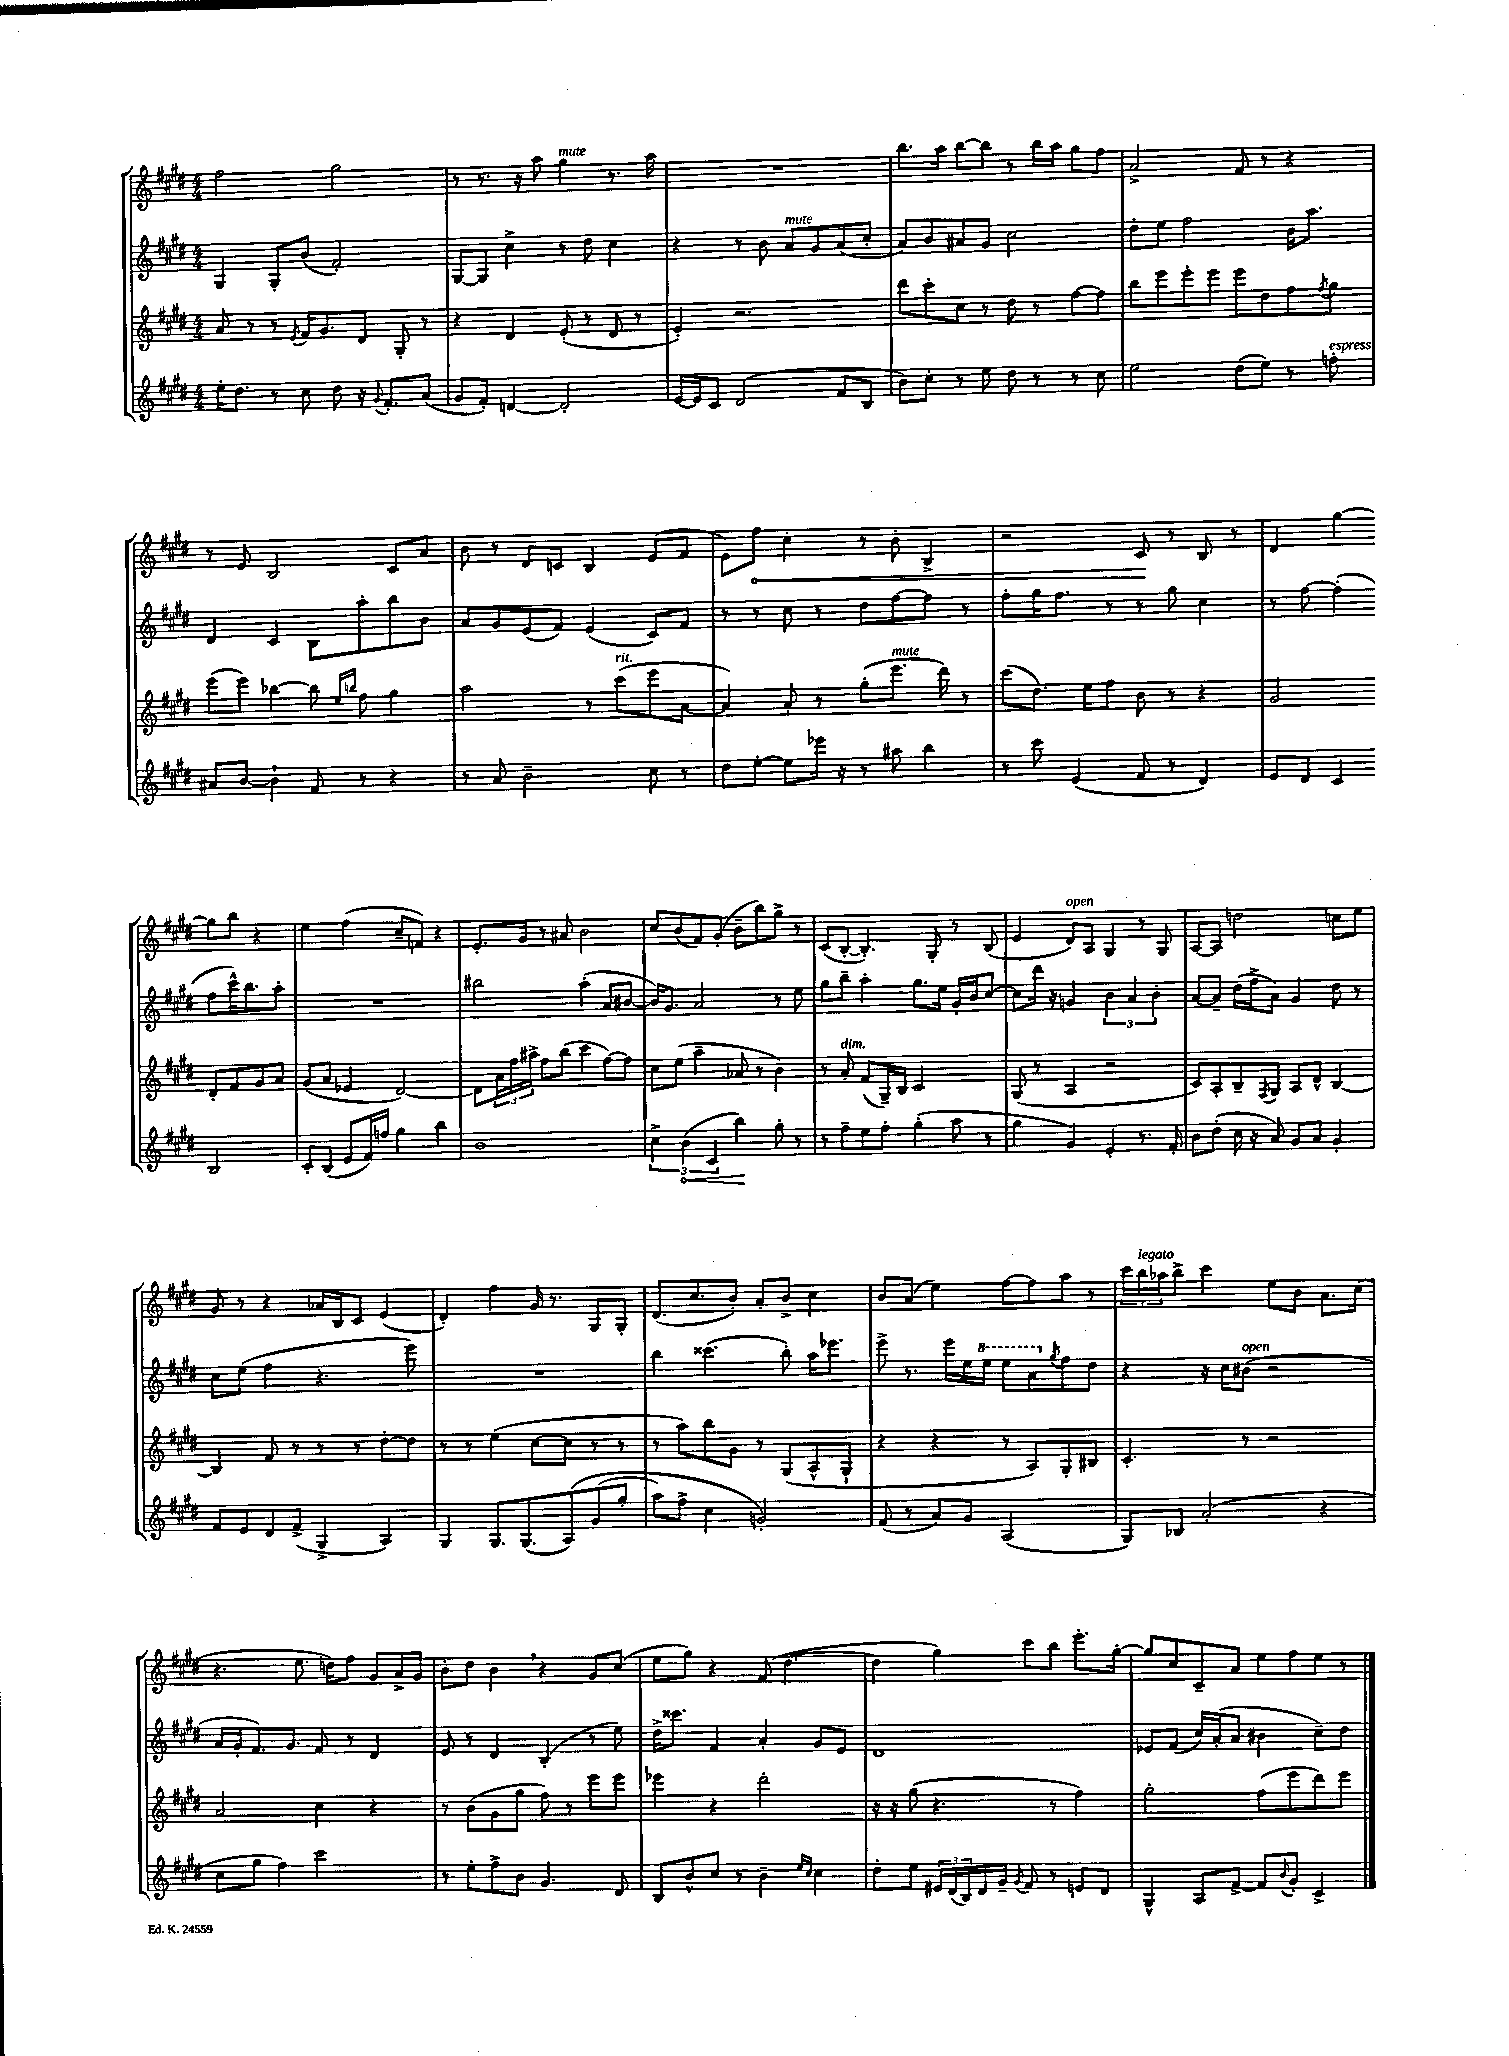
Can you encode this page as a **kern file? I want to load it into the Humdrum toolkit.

**kern	**dynam	**kern	**kern	**kern	**dynam
*part4	*part4	*part3	*part2	*part1	*part1
*staff4	*staff4	*staff3	*staff2	*staff1	*staff1
*clefG2	*	*clefG2	*clefG2	*clefG2	*
*k[f#c#g#d#]	*	*k[f#c#g#d#]	*k[f#c#g#d#]	*k[f#c#g#d#]	*
*M4/4	*	*M4/4	*M4/4	*M4/4	*
=104	=104	=104	=104	=104	=104
16ee'\KL	.	8a/	4G#/	2ff#\	.
8.dd#\J	.	.	.	.	.
.	.	8r	.	.	.
8r	.	8r	8G#'/L	.	.
.	.	8qe/	.	.	.
8cc#\	.	16f#/KL	(8b/J	.	.
.	.	8.g#/	.	.	.
8dd#\	.	.	2f#'/)	2gg#\	.
16r	.	8d#/J	.	.	.
8qqg#/	.	.	.	.	.
8.f#'/L	.	.	.	.	.
.	.	8G#'/	.	.	.
(8a/J	.	8r	.	.	.
=105	=105	=105	=105	=105	=105
8g#/L	.	4r	[8G#/L	8r	.
8f#'/J)	.	.	8G#/J]	8.r	.
[4dn/	.	4d#/	4cc#^\	.	.
.	.	.	.	16r	.
.	.	.	.	8aa\	.
!	!	!	!	!LO:TX:a:i:t=mute	!
2d'/]	.	(8e'/	8r	4gg#\	.
.	.	8r	8dd#\	.	.
.	.	8d#/	4cc#\	8.r	.
.	.	8r	.	.	.
.	.	.	.	16aa\	.
=106	=106	=106	=106	=106	=106
[16e/LL	.	4e'/)	4r	1r	.
16e/J]	.	.	.	.	.
8c#/J	.	.	.	.	.
(2d#/	.	2.r	8r	.	.
.	.	.	8b\	.	.
!	!	!	!LO:TX:a:i:t=mute	!	!
.	.	.	8a/L	.	.
.	.	.	8g#/	.	.
8f#/L	.	.	(8a/	.	.
8B/J	.	.	8cc#'/J	.	.
=107	=107	=107	=107	=107	=107
8b\L)	.	8ddd#\L	8a/L)	8.bb\L	.
8cc#'\J	.	8ccc#'\	8b/	.	.
.	.	.	.	16aa\Jk	.
8r	.	8cc#\J	8a#X/	[8bb\L	.
8ee\	.	8r	8g#/J	8bb\J]	.
8dd#\	.	8dd#\	2cc#\	8r	.
8r	.	8r	.	16bb\LL	.
.	.	.	.	16aa\JJ	.
8r	.	[8ff#\L	.	8gg#\L	.
8cc#\	.	8ff#\J]	.	8ff#\J	.
=108	=108	=108	=108	=108	=108
2ee\	.	8bb\L	8dd#'\L	2a^/	.
.	.	8eee\	8ee\J	.	.
.	.	8eee'\	2ff#\	.	.
.	.	8eee\J	.	.	.
(8dd#\L	.	8eee\L	.	8f#/	.
8ee\J)	.	8dd#\	.	8r	.
8r	.	8ff#\	16b\KL	4r	.
.	.	.	8.aa\J	.	.
.	.	8qff#/	.	.	.
!LO:TX:a:i:t=espress.	!	!	!	!	!
8ffn'\	.	8gg#\J	.	.	.
!!LO:LB:g=z
=109	=109	=109	=109	=109	=109
8a#X/L	.	(8eee\L	4d#/	8r	.
[8b/J	.	8eee\J)	.	8e/	.
4b`\]	.	[4bb-X\	4c#/	2B/	.
8f#/	.	8bb-\]	8B\L	.	.
.	.	16qqee/LL	.	.	.
.	.	16qqbbn/JJ	.	.	.
8r	.	8ff#\	8aa'\	.	.
4r	.	4gg#\	8bb\	8c#/L	.
.	.	.	8b\J	8a/J	.
=110	=110	=110	=110	=110	=110
8r	.	2aa\	8a/L	8b\	.
8a/	.	.	8g#/	8r	.
2b~\	.	.	(8e/	8d#/L	.
.	.	.	8f#/J)	8cn/J	.
.	.	8r	(4e/	4B/	.
!	!	!LO:TX:a:i:t=rit.	!	!	!
.	.	(8ccc#\L	.	.	.
8cc#\	.	8eee\	8c#/L)	(8e/L	.
8r	.	[8a\J	8f#/J	8f#/J	.
=111	=111	=111	=111	=111	=111
8dd#\L	.	4a/])	8r	8e\L)	.
!	!	!	!	!	!LO:HP:b
[8ee'\J	.	.	8r	8ff#\J	<
8ee\L]	.	8a'/	8cc#\	4cc#'\	.
16eee-X\Jk	.	8r	8r	.	.
16r	.	.	.	.	.
8r	.	(8gg#'\L	8dd#\L	8r	.
!	!	!LO:TX:a:i:t=mute	!	!	!
8aa#X\	.	8.eee\J	[8ff#\	8b'\	.
4bb\	.	.	8ff#\J]	4B^/	.
.	.	16ddd#\)	.	.	.
.	.	8r	8r	.	.
=112	=112	=112	=112	=112	=112
8r	.	(8ccc#\L	8ff#'\L	2r	.
8ccc#\	.	8.dd#\J)	16gg#\K	.	.
.	.	.	8.ff#\J	.	.
(4e/	.	.	.	.	.
.	.	16ee\KL	.	.	.
.	.	8ff#\J	8r	.	.
8f#/	.	8b\	8r	8c#/	.
8r	.	8r	8gg#\	8r	[
4d#/)	.	4r	4cc#\	8B/	.
.	.	.	.	8r	.
=113	=113	=113	=113	=113	=113
8e/L	.	2g#/	8r	4d#/	.
8d#/J	.	.	[8ff#\	.	.
4c#/	.	.	(4ff#'\]	[4gg#\	.
2B/	.	8d#'/L	8ff#\L	8gg#\L]	.
.	.	8f#/	16ccc#^^\K)	8bb\J	.
.	.	.	8.bb\	.	.
.	.	8g#/	.	4r	.
.	.	8a/J	8aa'\J	.	.
!!LO:LB:g=z
=114	=114	=114	=114	=114	=114
8c#'/L	.	(8g#/L	1r	4ee\	.
(8B/J	.	8a/J	.	.	.
8e/L	.	4e-X/	.	(4ff#\	.
16f#/L)	.	.	.	.	.
16ffn/JJ	.	.	.	.	.
4gg#\	.	[2d#/)	.	8cc#~/L	.
.	.	.	.	8fn/J)	.
4bb\	.	.	.	4r	.
=115	=115	=115	=115	=115	=115
1b	.	8d#\L]	2bb#X\	8.e'/L	.
.	.	24a\L	.	.	.
.	.	24ff#\	.	.	.
.	.	.	.	16g#/Jk	.
.	.	24aa#X^\JJ	.	.	.
.	.	8ff#\L	.	8r	.
.	.	(8bb\J	.	8a#X/	.
.	.	4ccc#\	(4aa'\	2b\	.
.	.	[8ff#\L)	8a/L	.	.
.	.	8ff#\J]	[8b#X/J	.	.
=116	=116	=116	=116	=116	=116
6cc#^\	.	8cc#\L	16b#/KL])	8cc#/L	.
.	.	.	8.g#/J	.	.
.	.	(8ee\J	.	(8b/	.
!	!LO:HP:b	!	!	!	!
(6b\	<	.	.	.	.
.	.	4aa~\	2a/	8f#/)	.
6c#/	.	.	.	.	.
.	.	.	.	(8g#'/J	.
4bb\)	.	8a-X/	.	8b~\L	.
.	.	8r	.	8bb\)	.
8gg#'\	[	4b\)	8r	8gg#^\J	.
8r	.	.	8ee\	8r	.
=117	=117	=117	=117	=117	=117
8r	.	8r	8gg#\L	(8c#/L	.
!	!	!LO:TX:a:i:t=dim.	!	!	!
8ff#~\L	.	8a'/	8bb~\J	[8B'/J	.
8ee\	.	(8f#/L	4aa'\	4.B'/])	.
8ff#'\J	.	16G#~/L)	.	.	.
.	.	16B/JJ	.	.	.
(4gg#'\	.	2c#/	8.gg#\L	.	.
.	.	.	.	8G#'/	.
.	.	.	16ee\Jk	.	.
8aa\	.	.	16g#'/LL	8r	.
.	.	.	16b/J	.	.
8r	.	.	[8cc#/J	(8B/	.
=118	=118	=118	=118	=118	=118
4gg#\	.	(8G#/	8cc#\L]	4e/	.
.	.	8r	16ddd#\Jk	.	.
.	.	.	16r	.	.
!	!	!	!	!LO:TX:a:i:t=open	!
4g#/)	.	4A/	4gn/	8d#/L)	.
.	.	.	.	8A/J	.
4e'/	.	2r	6b\	4G#/	.
.	.	.	6a/	.	.
8.r	.	.	.	8r	.
.	.	.	6b'\	.	.
.	.	.	.	8G#/	.
16f#'/	.	.	.	.	.
=119	=119	=119	=119	=119	=119
8b\L	.	8c#/L)	[8a/L	[8A/L	.
(8dd#'\J	.	8A'/	8a~/J]	8A/J]	.
16cc#\	.	8B~/	(16dd#\LL	2ddn\	.
16r	.	.	16ff#^\J	.	.
.	.	8qF#/	.	.	.
8a/)	.	8G#/J	8a\J)	.	.
8g#/L	.	8A/L	4g#/	.	.
8a/J	.	8d#^^/J	.	.	.
4g#'/	.	[4B/	8dd#\	8ccn\L	.
.	.	.	8r	8ee\J	.
!!LO:LB:g=z
=120	=120	=120	=120	=120	=120
8f#/L	.	4B/]	8cc#\L	8g#/	.
8e/	.	.	(8ee\J	8r	.
8d#/	.	8f#/	4ff#\	4r	.
(8f#^/J	.	8r	.	.	.
4G#^/	.	8r	4.r	16a-X/LL	.
.	.	.	.	16B/J	.
.	.	8r	.	8c#/J	.
4A/)	.	[8dd#'\L	.	(4e/	.
.	.	8dd#\J]	8eee\)	.	.
=121	=121	=121	=121	=121	=121
4G#/	.	8r	1r	4d#'/)	.
.	.	8r	.	.	.
8.G#/L	.	(4ee\	.	4ff#\	.
(8.G#/	.	.	.	.	.
.	.	[8cc#\L	.	16g#/	.
.	.	.	.	8.r	.
(8A/)	.	8cc#\J]	.	.	.
(8g#/	.	8r	.	8G#/L	.
8gg#'/J	.	8r	.	8G#'/J	.
=122	=122	=122	=122	=122	=122
8aa\L)	.	8r	4bb\	(8.d#/L	.
8ff#^\J	.	8aa\L)	.	.	.
.	.	.	.	8.cc#/	.
4cc#\	.	8bb\	(4.ccc##X\	.	.
.	.	8g#\J	.	8b'/J)	.
2gn'/)	.	8r	.	8a'/L	.
.	.	(8G#/L	8bb'\)	8b^/J	.
.	.	8A^^/	16aa\KL	4cc#\	.
.	.	.	8.eee-X\J	.	.
.	.	8G#`/J	.	.	.
=123	=123	=123	=123	=123	=123
(8f#/	.	4r	8eee^\	8b/L	.
8r	.	.	8.r	(8a/J	.
8a/L)	.	4r	.	4ee\)	.
.	.	.	16eee\LL	.	.
8g#/J	.	.	16ee\	.	.
*	*	*	*8va	*	*
.	.	.	16eee\JJ	.	.
(2A/	.	8r	8eee\L	[8ff#\L	.
.	.	8A/L)	8aa\	8ff#\]	.
*	*	*	*X8va	*	*
.	.	.	8qgg#/	.	.
.	.	8G#'/	8ff#\	8aa\J	.
.	.	8B#X/J	8dd#\J	8r	.
=124	=124	=124	=124	=124	=124
8G#/L)	.	4.c#'/	4r	24ccc#\LL	.
!	!	!	!	!LO:TX:a:i:t=legato	!
.	.	.	.	24bb\	.
.	.	.	.	24aa-X\J	.
8B-X/J	.	.	.	8bb^\J	.
(2a'/	.	.	16r	4ccc#\	.
.	.	.	16cc#\KL	.	.
!	!	!	!LO:TX:a:i:t=open	!	!
.	.	8r	(8b#X\J	.	.
.	.	2r	2r	8ee\L	.
.	.	.	.	8b\J	.
4r	.	.	.	8.a\L	.
.	.	.	.	(16cc#\Jk	.
!!LO:LB:g=z
=125	=125	=125	=125	=125	=125
8cc#\L	.	2a/	16a/LL	4.r	.
.	.	.	16g#'/J	.	.
8gg#\J	.	.	8.f#/)	.	.
4ff#\)	.	.	.	.	.
.	.	.	8.g#/J	.	.
.	.	.	.	8.ee\	.
2ccc#\	.	4cc#\	8f#/	.	.
.	.	.	.	16ddn\KL)	.
.	.	.	8r	8ff#\J	.
.	.	4r	4d#/	8g#/L	.
.	.	.	.	16a^/L	.
.	.	.	.	16g#/JJ	.
=126	=126	=126	=126	=126	=126
8r	.	8r	8e/	8b'\L	.
8ee'\L	.	(8b\L	8r	8dd#\J	.
8ff#^\	.	8g#\	4d#/	4b,\	.
8b\J	.	8gg#\J	.	.	.
4.g#/	.	8ff#\)	(4B'/	4r	.
.	.	8r	.	.	.
.	.	8eee\L	8r	8g#/L	.
8d#/	.	8eee\J	8ee\)	(8cc#/J	.
=127	=127	=127	=127	=127	=127
8B/L	.	4eee-X\	16dd#^\KL	8ee\L	.
.	.	.	8.ccc##X\J	.	.
8b^^/	.	.	.	8gg#\J)	.
8cc#/J	.	4r	4f#/	4r	.
8r	.	.	.	.	.
4b~\	.	2ddd#'\	4a'/	(8f#/	.
.	.	.	.	[4.dd#\	.
16qqee/LL	.	.	.	.	.
16qqcc#/JJ	.	.	.	.	.
4cc#\	.	.	8g#/L	.	.
.	.	.	8e/J	.	.
=128	=128	=128	=128	=128	=128
8dd#'\L	.	16r	1d#	4dd#\]	.
.	.	16r	.	.	.
8ee\J	.	(8gg#\	.	.	.
24e#X/LL	.	4.r	.	4gg#\)	.
(24d#/	.	.	.	.	.
24B/)	.	.	.	.	.
16d#/	.	.	.	.	.
16g#~/JJ	.	.	.	.	.
8qg#/	.	.	.	.	.
8f#/	.	.	.	8ccc#\L	.
8r	.	8r	.	8bb\J	.
8en/L	.	4ff#\)	.	8.eee'\L	.
8d#/J	.	.	.	.	.
.	.	.	.	[16gg#'\Jk	.
=129	=129	=129	=129	=129	=129
4G#^^/	.	2gg#'\	8e-X/L	8gg#/L]	.
.	.	.	(8f#/J	8cc#/	.
8A/L	.	.	16cc#/LL)	8c#~/	.
.	.	.	(16a'/J	.	.
[8f#^/J	.	.	8a/J	8a/J	.
8f#/L]	.	(8ff#\L	4b#X\	8ee\L	.
8qqb/	.	.	.	.	.
8g#'/J	.	8eee\	.	8ff#\	.
4c#^/	.	8ddd#\)	8cc#~\L)	8ee\J	.
.	.	8eee\J	8dd#\J	8r	.
==	==	==	==	==	==
*-	*-	*-	*-	*-	*-
